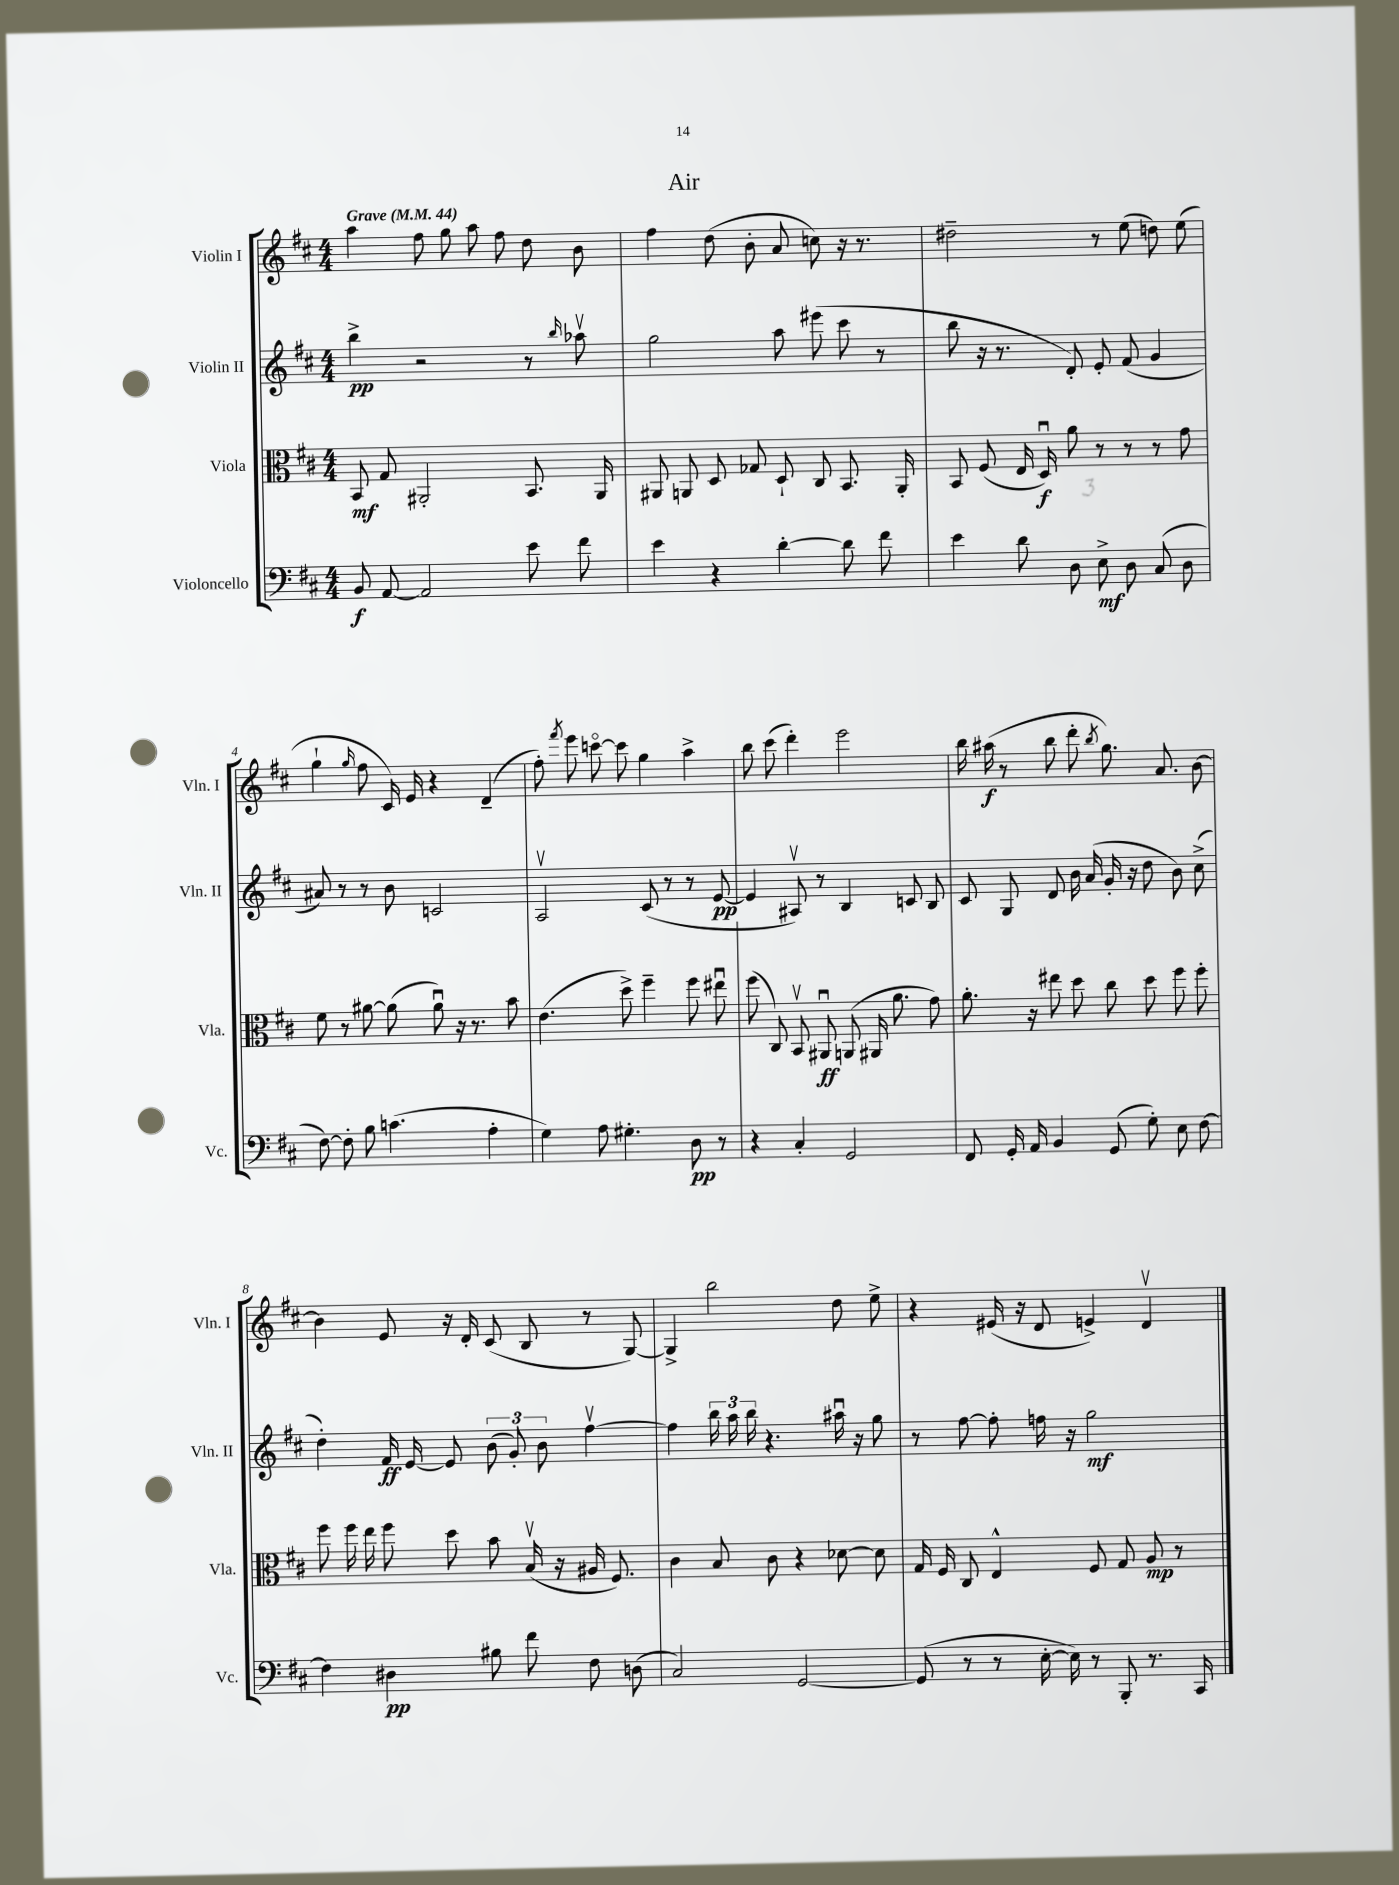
\header { title = "Air" }
<<
\new StaffGroup <<
\new Staff = "s0" \with { instrumentName = "Violin I" shortInstrumentName = "Vln. I" } {
    \clef treble \key d \major \numericTimeSignature \time 4/4 \tempo "Grave" 4 = 44
    \autoBeamOff a''4 fis''8 g''8 a''8 fis''8 d''8 b'8 |
    fis''4 d''8( b'8-. a'8 c''8) r16 r8. |
    dis''2-- r8 e''8( d''8) e''8( |
    g''4-! \grace { g''16 } fis''8 cis'16) e'16 r4 d'4--( |
    fis''8-.) \acciaccatura { fis'''8 } e'''8 c'''8~\flageolet c'''8 g''4 a''4-> |
    b''8 cis'''8( d'''4-.) e'''2 |
    b''16 ais''16\f( r8 b''8 d'''8-. \acciaccatura { b''8 } g''8.) a'8. b'8~ |
    b'4 e'8 r16 d'16-. cis'8( b8 r8 g8~) |
    g4-> b''2 d''8 e''8-> |
    r4 eis'16( r16 d'8 e'4->) d'4\upbow \bar "|." |
}
\new Staff = "s1" \with { instrumentName = "Violin II" shortInstrumentName = "Vln. II" } {
    \clef treble \key d \major \numericTimeSignature \time 4/4
    \autoBeamOff b''4->\pp r2 r8 \grace { b''16 } aes''8\upbow |
    g''2 a''8 eis'''8( cis'''8 r8 |
    b''8 r16 r8. d'8-.) e'8-. fis'8( g'4 |
    ais'8) r8 r8 b'8 c'2 |
    a2\upbow cis'8( r8 r8 e'8~\pp |
    e'4 ais8\upbow) r8 b4 c'8 b8 |
    cis'8 g8 d'8 b'16 a'16( g'16-. r16 d''8 b'8) cis''8->( |
    d''4-.) fis'16\ff e'16~ e'8 \tuplet 3/2 { b'8( g'8-.) b'8 } fis''4~\upbow |
    fis''4 \tuplet 3/2 { b''16 a''16 b''16 } r4. ais''16\downbow r16 g''8 |
    r8 fis''8~ fis''8-. f''16 r16 g''2\mf \bar "|." |
}
\new Staff = "s2" \with { instrumentName = "Viola" shortInstrumentName = "Vla." } {
    \clef alto \key d \major \numericTimeSignature \time 4/4
    \autoBeamOff b,8\mf g8 ais,2-. b,8. ais,16 |
    ais,8 a,8 d8 ges8 d8-! cis8 b,8. a,16-. |
    b,8 fis8( e16 d16\downbow\f) a'8 r8 r8 r8 g'8 |
    fis'8 r8 ais'8~ ais'8( ais'8\downbow) r16 r8. b'8 |
    e'4.( d''8->) fis''4-- fis''8 eis''8\downbow |
    fis''8( cis8) b,8\upbow ais,8\downbow\ff a,8( ais,16 a'8. g'8) |
    a'8.-. r16 eis''8 d''8 cis''8 d''8 fis''8 fis''8-. |
    fis''8 fis''16 e''16 fis''8 d''8 b'8 b16\upbow( r16 ais16 fis8.) |
    cis'4 b8 cis'8 r4 des'8~ des'8 |
    g16 fis16 cis8 e4-^ fis8 g8 a8\mp r8 \bar "|." |
}
\new Staff = "s3" \with { instrumentName = "Violoncello" shortInstrumentName = "Vc." } {
    \clef bass \key d \major \numericTimeSignature \time 4/4
    \autoBeamOff b,8\f a,8~ a,2 e'8 fis'8 |
    e'4 r4 d'4~-. d'8 fis'8 |
    e'4 d'8 d8 e8->\mf d8 cis8( d8 |
    fis8~) fis8-. b8 c'4.( a4-. |
    g4) a8 gis4.-. d8\pp r8 |
    r4 cis4-. g,2 |
    fis,8 g,16-. a,16 b,4 g,8( g8-.) e8 fis8~ |
    fis4 dis4\pp bis8 fis'8 fis8 d8( |
    cis2) g,2~ |
    g,8( r8 r8 e16~-. e16) r8 b,,8-. r8. cis,16 \bar "|." |
}
>>
>>
